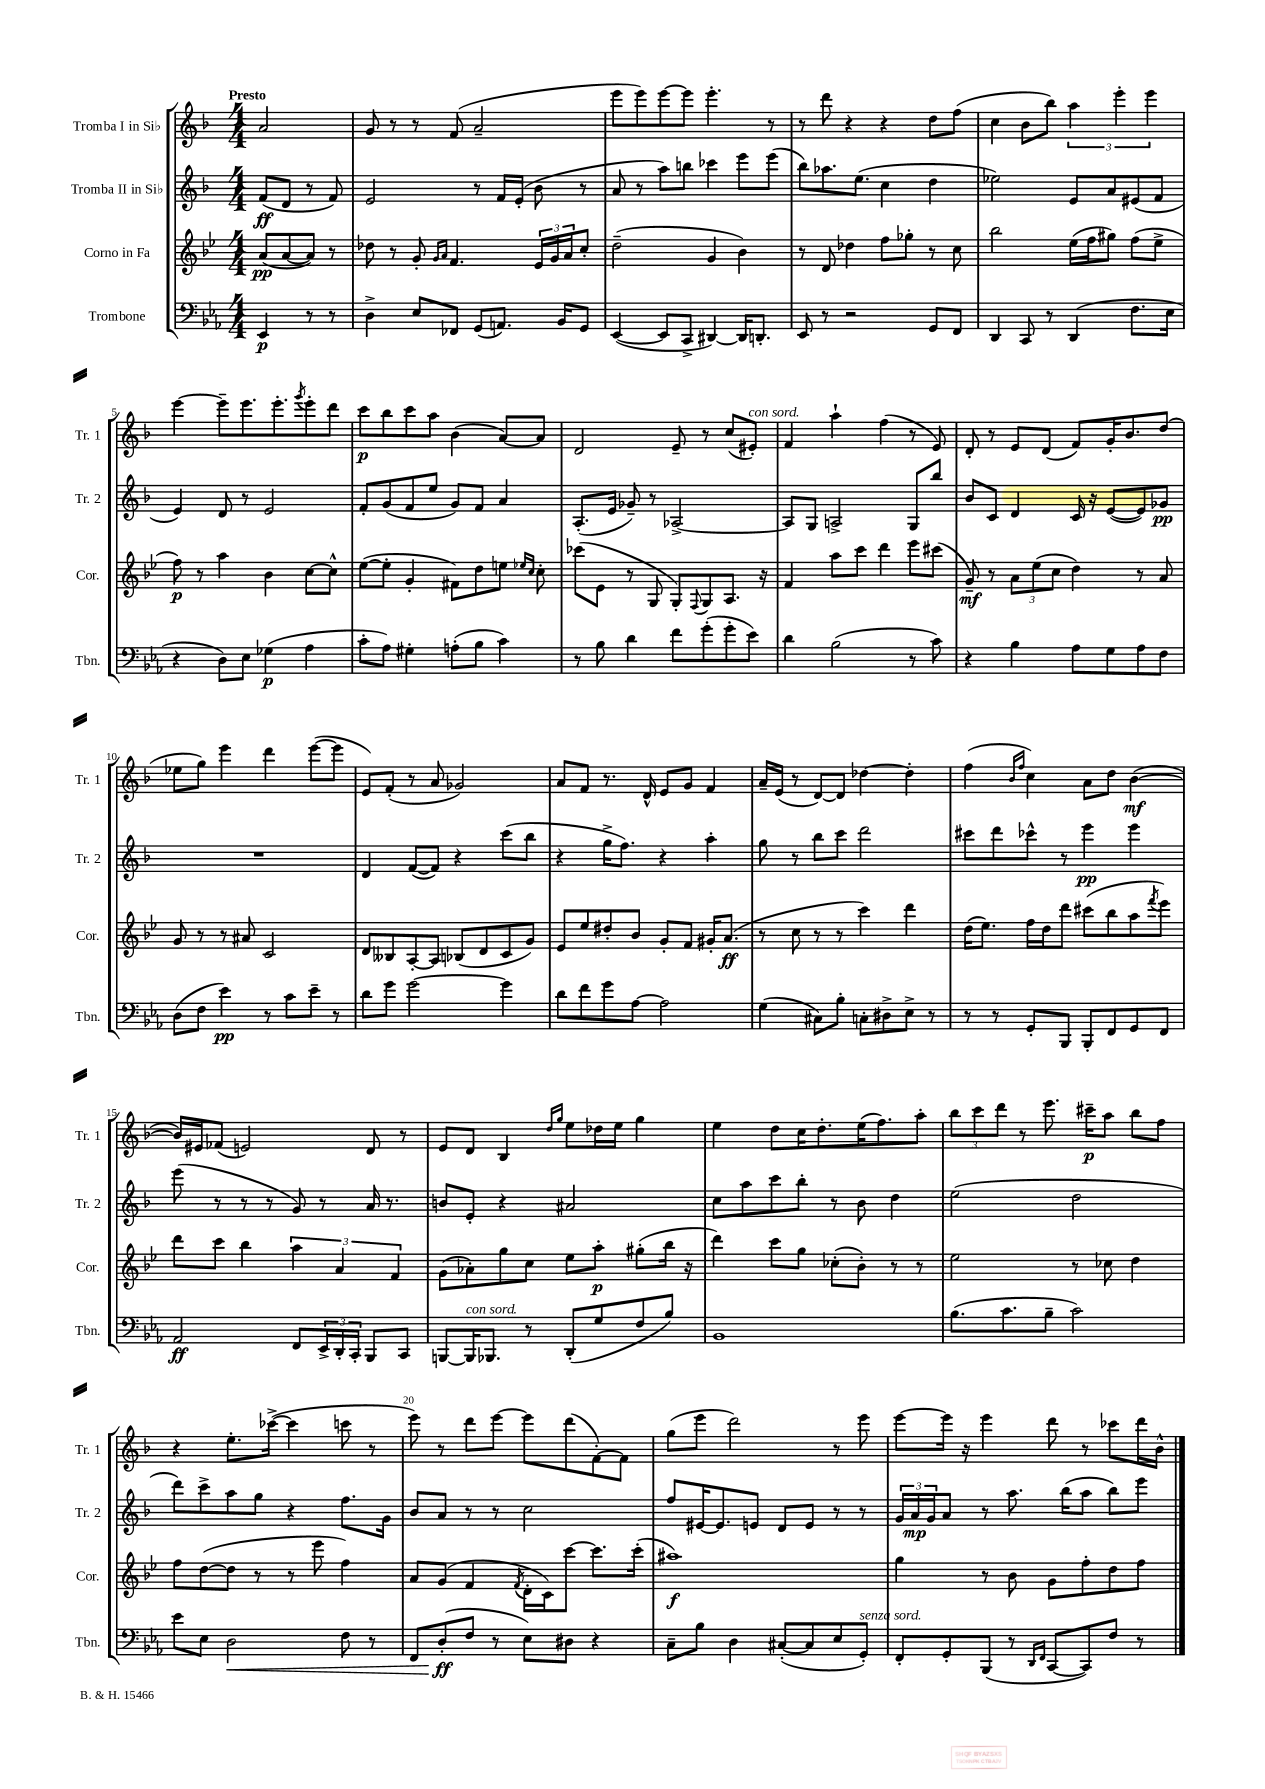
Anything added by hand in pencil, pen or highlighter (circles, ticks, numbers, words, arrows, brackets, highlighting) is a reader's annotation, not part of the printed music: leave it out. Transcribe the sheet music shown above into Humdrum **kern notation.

**kern	**kern	**kern	**kern
*staff4	*staff3	*staff2	*staff1
*clefF4	*clefG2	*clefG2	*clefG2
*k[b-e-a-]	*k[b-e-]	*k[b-]	*k[b-]
*M4/4	*M4/4	*M4/4	*M4/4
4EE-	(8a	(8f	2a
.	[8a	8d	.
8r	8a])	8r	.
8r	8r	8f)	.
=	=	=	=
4D^	8dd-	2e	8g
.	8r	.	8r
8E-	8g'	.	8r
.	16qqg	.	.
.	16qqa	.	.
8FF-	4.f	.	(8f
(8GG	.	8r	2a~
8.AA)	.	16f	.
.	.	(16e'	.
.	24e-	8b-	.
.	24g	.	.
16BB-	.	.	.
.	24a	.	.
8GG	8cc'	8r	.
=	=	=	=
([4EE-	(2dd~	8a	8eee
.	.	8r	8eee)
8EE-]	.	8aa)	[8eee
8CC^	.	8bb	8eee]
[4DD#)	4g	4ccc-	4.eee'
16DD#]	4b-)	8eee	.
8.DD'	.	.	.
.	.	(8eee	8r
=	=	=	=
8EE-	8r	8bb-)	8r
8r	8d	8.aa-	8ddd
2r	4dd-	.	4r
.	.	(8.ee	.
.	8ff	4cc	4r
.	8gg-'	.	.
8GG	8r	4dd	8dd
8FF	8cc	.	(8ff
=	=	=	=
4DD	2bb-	2ee-)	4cc
8CC	.	.	8b-
8r	.	.	8bb-)
(4DD	(16ee-	8e	6aa
.	16ff	.	.
.	8gg#)	8a	.
.	.	.	6eee'
8.F	(8ff	(8e#	.
.	.	.	6eee
.	8ee-^	8f	.
16E-	.	.	.
=	=	=	=
4r	8ff)	4e)	[4eee
.	8r	.	.
8D)	4aa	8d	8eee~]
8E-	.	8r	8.eee
(4G-	4b-	2e	.
.	.	.	8.eee'
.	.	.	8qggg
4A-	[8cc	.	8eee'
.	8cc^^]	.	8ddd
=	=	=	=
8c'	([8ee-	8f'	8ccc
8A-)	8ee-']	(8g	8bb-
4G#'	4g'	8f	8ccc
.	.	8ee	8aa
(8A'	8f#)	8g)	(4b-
8B-	8dd	8f	.
4c)	8ee	4a	[8a)
.	16qqee-	.	.
.	16qqcc	.	.
.	8cc'	.	8a]
=	=	=	=
8r	(8ccc-	(8.A'	2d
8B-	8e-	.	.
.	.	16e	.
4d	8r	8g-~)	.
.	8G	8r	.
8f	8G')	[2A-^	8e~
.	8qqF	.	.
(8g'	8G	.	8r
8g'	8.A	.	(8cc
8e-)	.	.	8e#')
.	16r	.	.
=	=	=	=
4d	4f	8A-]	4f
.	.	8G	.
(2B-	8aa	2A^	4aa`
.	8ccc	.	.
.	4ddd	.	(4ff
8r	8eee-	8G	8r
8c)	(8ccc#	8bb-	8e)
=	=	=	=
4r	8g~)	8b-	8d'
.	8r	8c	8r
4B-	12a	4d	8e
.	(12ee-	.	.
.	.	.	(8d
.	12cc	.	.
8A-	4dd)	16c	8f)
.	.	16r	.
8G	.	([8e	16g'
.	.	.	8.b-
8A-	8r	8e])	.
8F	8a	8g-	(8dd
=	=	=	=
(8D	8g	1r	8ee-
8F	8r	.	8gg)
4e-)	8r	.	4eee
.	8a#	.	.
8r	2c	.	4ddd
8c	.	.	.
8e-~	.	.	([8eee
8r	.	.	8eee]
=	=	=	=
8d	8d	4d	8e)
8g	8B--	.	(8f'
[2g	[8A'	([8f	8r
.	8A]	8f])	8a
.	(8B-	4r	2g-)
.	8d	.	.
4g]	8c	(8ccc	.
.	8g)	8bb-	.
=	=	=	=
8d	8e-	4r	8a
8f	8ee-	.	8f
8g	8dd#'	16gg^	8.r
.	.	8.ff)	.
[8A-	8b-	.	.
.	.	.	16d^^
2A-]	8g'	4r	8e
.	8f	.	8g
.	16g#'	4aa'	4f
.	(8.a	.	.
=	=	=	=
(4G	8r	8gg	16a~
.	.	.	(16e
.	8cc	8r	8r
8C#)	8r	8bb-	[8d)
8B-'	8r	8ccc	8d]
8C'	4ccc)	2ddd	[4dd-
8D#^	.	.	.
8E-^	4ddd	.	4dd-']
8r	.	.	.
=	=	=	=
8r	(16dd	8ccc#	(4ff
.	8.ee-)	.	.
8r	.	8ddd	.
.	.	.	16qqb-
.	.	.	16qqff
8GG'	16ff	8ccc-^^	4cc)
.	16dd	.	.
8BBB-	8ddd	8r	.
8BBB-'	(8ccc#	4eee	8a
8FF	8bb-	.	8dd
8GG	8aa	4eee	([4b-
.	8qfff	.	.
8FF	8eee-)	.	.
=	=	=	=
2AA-	8ddd	(8eee	16b-])
.	.	.	16e#
.	8ccc	8r	(8f-
.	4bb-	8r	2e)
.	.	8r	.
8FF	6aa	8g)	.
24EE-^	.	8r	.
24DD'	6a	.	.
24CC'	.	.	.
8BBB-	.	16a	8d
.	.	8.r	.
.	6f	.	.
8CC	.	.	8r
=	=	=	=
[8BBB	(8g	8b	8e
16BBB]	8a-')	8e'	8d
8.BBB-	.	.	.
.	8gg	4r	4B-
8r	8cc	.	.
.	.	.	16qqdd
.	.	.	16qqgg
(8DD'	8ee-	2a#	8ee
8G	8aa'	.	16dd-
.	.	.	16ee
8F	(8gg#'	.	4gg
8B-)	16bb-	.	.
.	16r	.	.
=	=	=	=
1BB-	4ddd)	8cc	4ee
.	.	8aa	.
.	8ccc	8ccc	8dd
.	8gg	8bb-'	16cc
.	.	.	8.dd'
.	(8cc-'	8r	.
.	8b-')	8b-	(16ee
.	.	.	8.ff)
.	8r	4dd	.
.	8r	.	8aa'
=	=	=	=
(8.B-	2ee-	(2ee	12bb-
.	.	.	12ccc
.	.	.	12ddd
8.c	.	.	.
.	.	.	8r
8B-~	.	.	8.eee
2c)	8r	2dd	.
.	.	.	16ccc#~
.	8cc-	.	8aa
.	4dd	.	8bb-
.	.	.	8ff
=	=	=	=
8e-	8ff	8ddd)	4r
8E-	([8dd	8ccc^	.
2D	8dd]	8aa	8.ee'
.	8r	8gg	.
.	.	.	([16ccc-^
.	8r	4r	4ccc-]
.	8eee-	.	.
8F	4ff)	8.ff	8ccc
8r	.	.	8r
.	.	16g	.
=	=	=	=
8FF	8a	8b-	8eee)
(8D'	(8g	8a	8r
8F	4f	8r	8ddd
8r	.	8r	[8eee
.	8qf	.	.
8E-)	16d'	2cc	8eee]
.	16c)	.	.
8D#	[8ccc	.	(8ddd
4r	8.ccc]	.	[8f')
.	.	.	8f]
.	(16ccc'	.	.
=	=	=	=
8C~	1aa#)	8ff	(8gg
8B-	.	[16e#	8eee
.	.	8.e#]	.
4D	.	.	2ddd)
.	.	8e	.
([8C#'	.	8d	.
8C#]	.	8e	.
8E-	.	8r	8r
8GG')	.	8r	8eee
=	=	=	=
8FF'	4gg	24g	[8eee
.	.	24a	.
.	.	24g	.
8GG'	.	8a	16eee]
.	.	.	16r
(8BBB-	8r	8r	4eee
8r	8b-	8.aa	.
16qqDD	.	.	.
16qqFF	.	.	.
[8CC	8g	.	8ddd
.	.	(16bb-	.
8CC])	8ff'	8aa	8r
8F	8dd	8bb-)	8ccc-
8r	8ff	8eee	16ddd
.	.	.	16b-^^
==	==	==	==
*-	*-	*-	*-
